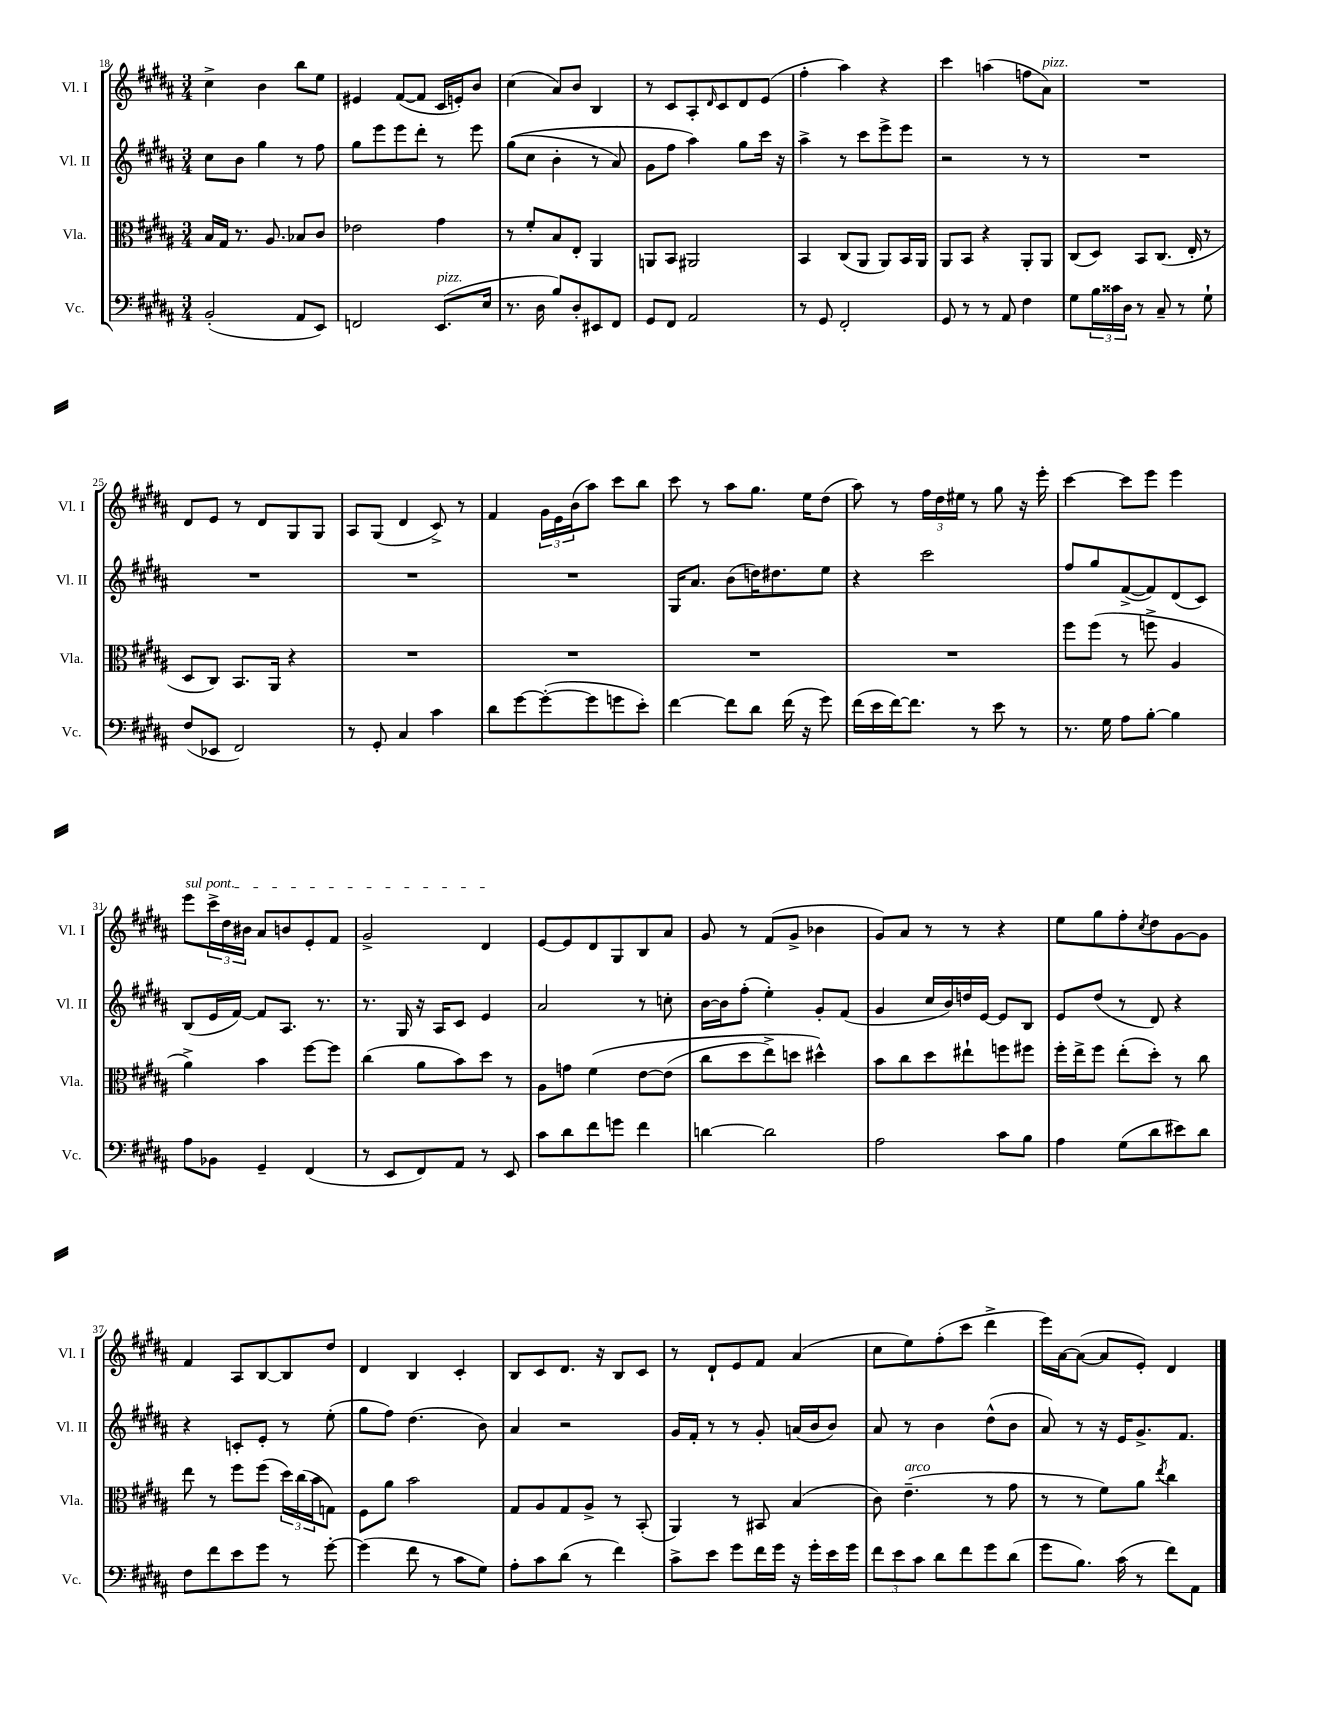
<<
\new StaffGroup <<
\new Staff = "s0" \with { instrumentName = "Vl. I" shortInstrumentName = "Vl. I" } {
    \clef treble \key b \major \numericTimeSignature \time 3/4
    cis''4-> b'4 b''8 e''8 |
    eis'4 fis'8~( fis'8 cis'16 e'16-.) b'8 |
    cis''4( ais'8) b'8 b4 |
    r8 cis'8 ais8-. \grace { dis'16 } cis'8 dis'8 e'8( |
    fis''4-. ais''4) r4 |
    cis'''4 a''4( f''8 ais'8^\markup { \italic "pizz." }) |
    R2. |
    dis'8 e'8 r8 dis'8 gis8 gis8 |
    ais8 gis8( dis'4 cis'8->) r8 |
    fis'4 \tuplet 3/2 { gis'16 e'16 b'16( } ais''8) cis'''8 b''8 |
    cis'''8 r8 ais''8 gis''8. e''16 dis''8( |
    ais''8) r8 \tuplet 3/2 { fis''16 dis''16 eis''16 } r8 gis''8 r16 e'''16-. |
    cis'''4~ cis'''8 e'''8 e'''4 |
    \once \override TextSpanner.bound-details.left.text = \markup { \italic "sul pont." } e'''8\startTextSpan \tuplet 3/2 { cis'''16-> dis''16 bis'16 } ais'8 b'8 e'8-. fis'8 |
    gis'2-> dis'4\stopTextSpan |
    e'8~ e'8 dis'8 gis8 b8 ais'8 |
    gis'8 r8 fis'8( gis'8-> bes'4 |
    gis'8) ais'8 r8 r8 r4 |
    e''8 gis''8 fis''8-. \acciaccatura { cis''8 } dis''8 gis'8~ gis'8 |
    fis'4 ais8 b8~ b8 dis''8 |
    dis'4 b4 cis'4-. |
    b8 cis'8 dis'8. r16 b8 cis'8 |
    r8 dis'8-! e'8 fis'8 ais'4( |
    cis''8 e''8) fis''8-.( cis'''8 dis'''4-> |
    e'''16) ais'16~ ais'8~( ais'8 e'8-.) dis'4 \bar "|." |
}
\new Staff = "s1" \with { instrumentName = "Vl. II" shortInstrumentName = "Vl. II" } {
    \clef treble \key b \major \numericTimeSignature \time 3/4
    cis''8 b'8 gis''4 r8 fis''8 |
    gis''8 e'''8 e'''8 dis'''8-. r8 e'''8 |
    gis''8(\( cis''8 b'4-. r8 ais'8) |
    gis'8 fis''8 ais''4\) gis''8 cis'''16 r16 |
    ais''4-> r8 cis'''8 e'''8-> e'''8 |
    r2 r8 r8 |
    R2. |
    R2. |
    R2. |
    R2. |
    gis16 ais'8. b'8( d''16) dis''8. e''8 |
    r4 cis'''2 |
    fis''8 gis''8 fis'8~->( fis'8) dis'8( cis'8) |
    b8( e'16 fis'16~) fis'8 ais8. r8. |
    r8. gis16 r16 ais16 cis'8 e'4 |
    ais'2 r8 c''8-. |
    b'16~ b'16 fis''8-.( e''4-.) gis'8-. fis'8( |
    gis'4 cis''16 b'16) d''16 e'16~ e'8 b8 |
    e'8 dis''8( r8 dis'8) r4 |
    r4 c'8-. e'8-. r8 e''8-.( |
    gis''8 fis''8) dis''4.( b'8) |
    ais'4 r2 |
    gis'16 fis'16-. r8 r8 gis'8-. a'16( b'16 b'8) |
    ais'8 r8 b'4 dis''8-^( b'8 |
    ais'8) r8 r16 e'16 gis'8.-> fis'8. \bar "|." |
}
\new Staff = "s2" \with { instrumentName = "Vla." shortInstrumentName = "Vla." } {
    \clef alto \key b \major \numericTimeSignature \time 3/4
    b16 gis16 r8. ais8. bes8 cis'8 |
    ees'2 gis'4 |
    r8 fis'8-. b8 e8-. ais,4 |
    a,8 b,8 ais,2 |
    b,4 cis8( ais,8 ais,8) b,16 ais,16 |
    ais,8 b,8 r4 ais,8-. ais,8 |
    cis8( dis8) b,8 cis8.( e16-. r8 |
    dis8 cis8) b,8. ais,16 r4 |
    R2. |
    R2. |
    R2. |
    R2. |
    fis''8 fis''8( r8 f''8-> ais4 |
    ais'4->) b'4 fis''8~ fis''8 |
    cis''4( ais'8 b'8) dis''8 r8 |
    ais8 g'8 fis'4\( e'8~ e'8( |
    cis''8 dis''8 e''8->) d''8 dis''4-^\) |
    b'8 cis''8 dis''8 eis''8-! f''8 fis''8 |
    fis''16-. e''16-> fis''8 e''8-.( dis''8-.) r8 cis''8 |
    e''8 r8 fis''8 fis''8( \tuplet 3/2 { dis''16) cis''16( b'16 } g8) |
    fis8 ais'8 b'2 |
    gis8 ais8 gis8 ais8-> r8 b,8-.( |
    ais,4) r8 bis,8 b4( |
    cis'8) e'4.--^\markup { \italic "arco" }( r8 gis'8 |
    r8 r8 fis'8) ais'8 \acciaccatura { e''8 } cis''4 \bar "|." |
}
\new Staff = "s3" \with { instrumentName = "Vc." shortInstrumentName = "Vc." } {
    \clef bass \key b \major \numericTimeSignature \time 3/4
    b,2-.( ais,8 e,8) |
    f,2 e,8.^\markup { \italic "pizz." }( e16 |
    r8. dis16 b8) dis8-. eis,8 fis,8 |
    gis,8 fis,8 ais,2 |
    r8 gis,8 fis,2-. |
    gis,8 r8 r8 ais,8 fis4 |
    gis8 \tuplet 3/2 { b16 cisis'16 dis16 } r8 cis8-- r8 gis8-! |
    fis8( ees,8 fis,2) |
    r8 gis,8-. cis4 cis'4 |
    dis'8 gis'8~ gis'8~-.( gis'8 g'8 e'8-.) |
    fis'4~ fis'8 dis'8 fis'16( r16 gis'8) |
    fis'16( e'16 fis'16~) fis'8. r8 e'8 r8 |
    r8. gis16 ais8 b8~-. b4 |
    ais8 bes,8 gis,4-- fis,4( |
    r8 e,8 fis,8) ais,8 r8 e,8 |
    cis'8 dis'8 fis'8 g'8 fis'4 |
    d'4~ d'2 |
    ais2 cis'8 b8 |
    ais4 gis8( dis'8 eis'8) dis'8 |
    fis8 fis'8 e'8 gis'8 r8 gis'8~-. |
    gis'4( fis'8 r8 cis'8 gis8) |
    ais8-. cis'8 dis'8( r8 fis'4) |
    cis'8-> e'8 gis'8 fis'16 gis'16 r16 gis'16-. e'16 gis'16 |
    \tuplet 3/2 { fis'8 e'8 cis'8 } dis'8 fis'8 gis'8 dis'8( |
    gis'8 b8.) cis'16( r8 fis'8) ais,8 \bar "|." |
}
>>
>>
\layout { \context { \Score currentBarNumber = #18 } }
